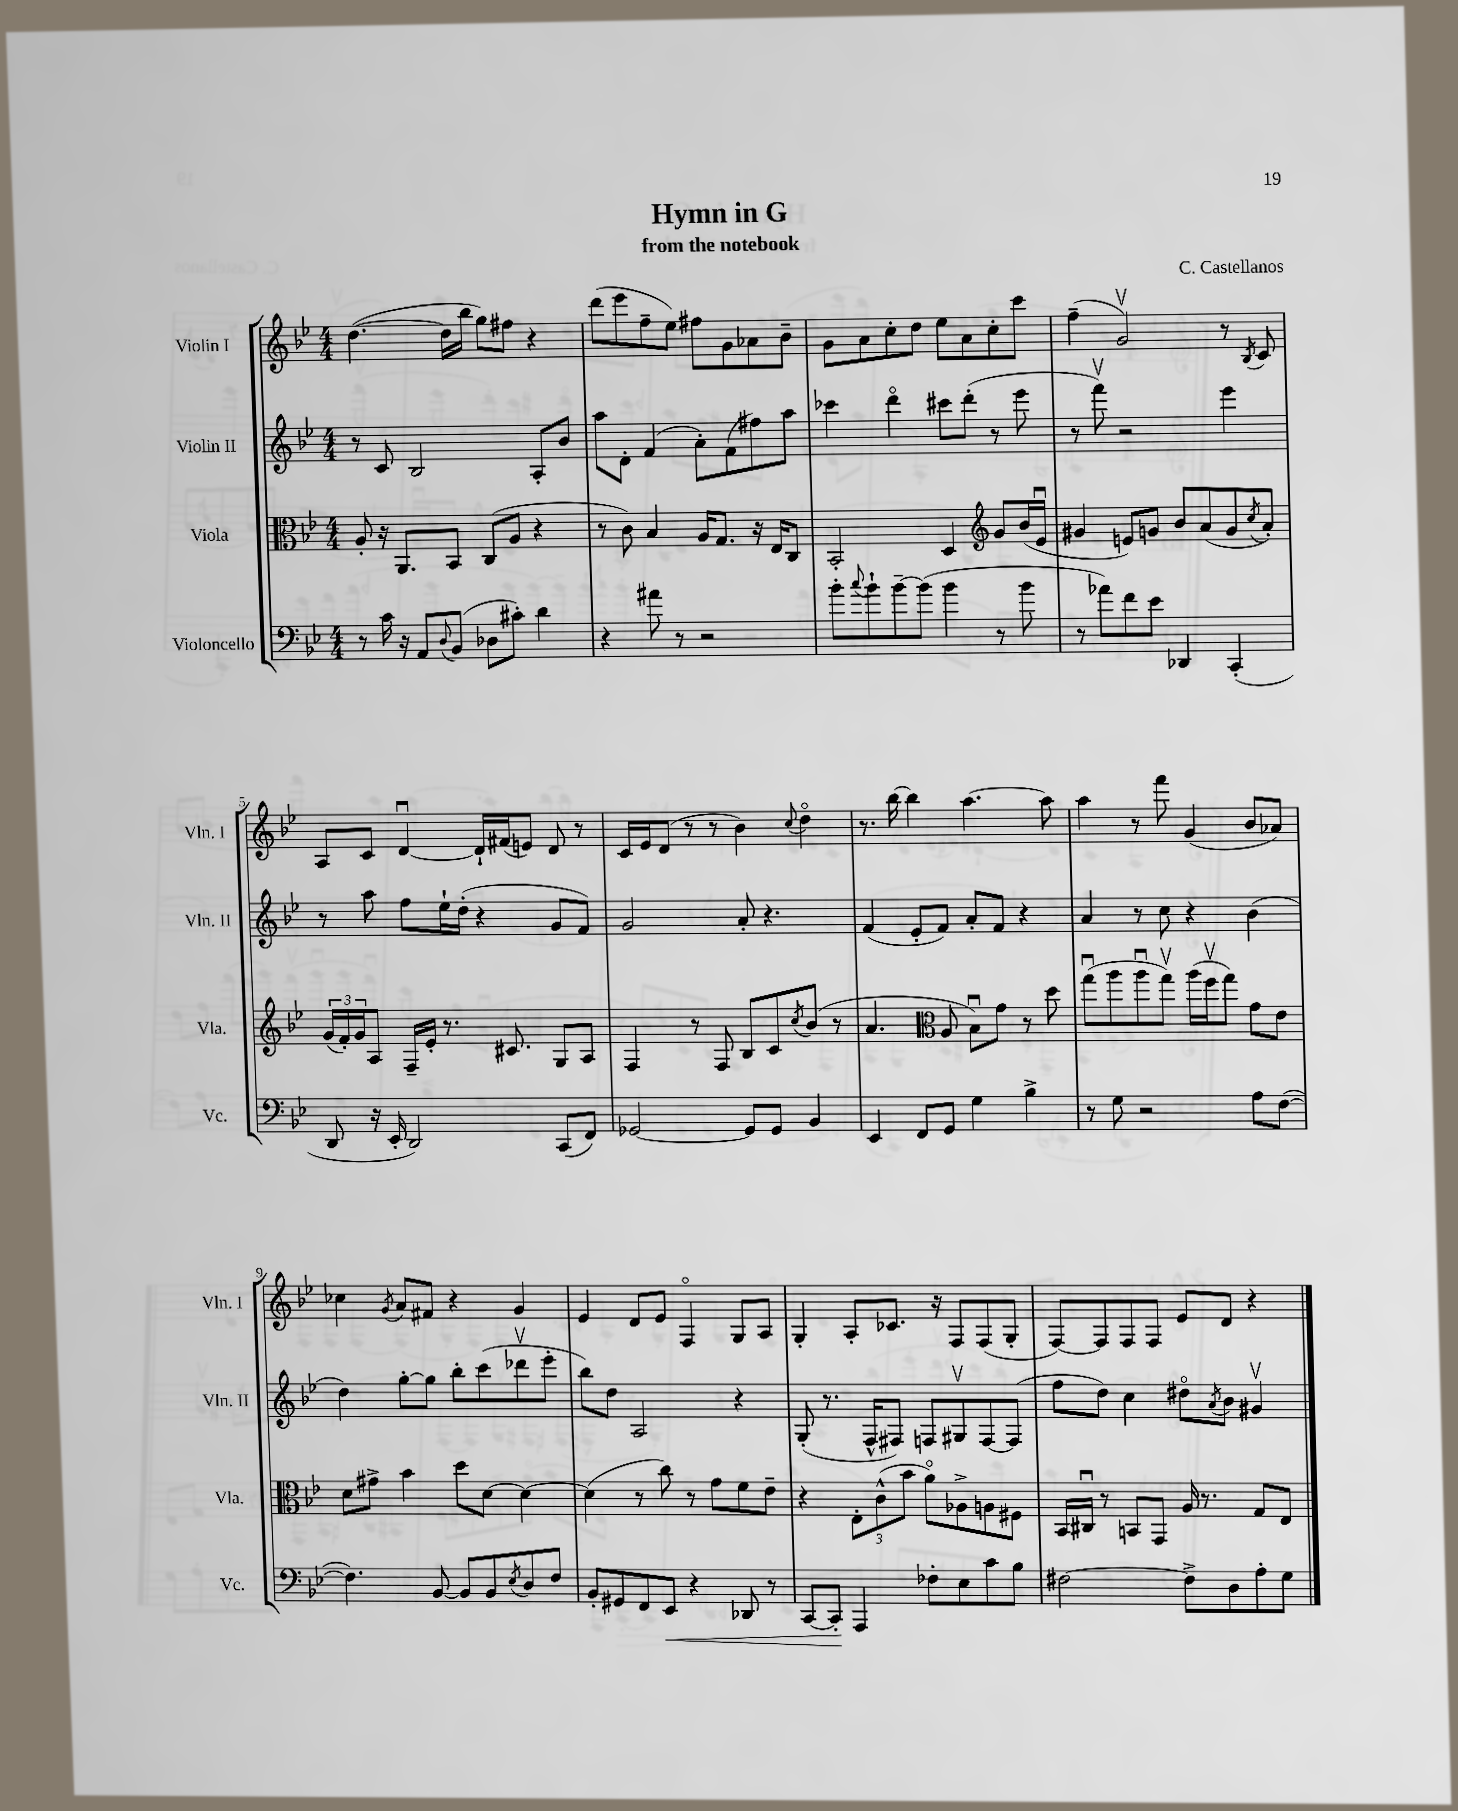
\header { title = "Hymn in G" composer = "C. Castellanos" subtitle = "from the notebook" }
<<
\new StaffGroup <<
\new Staff = "s0" \with { instrumentName = "Violin I" shortInstrumentName = "Vln. I" } {
    \clef treble \key bes \major \numericTimeSignature \time 4/4
    d''4.~( d''16 bes''16 g''8) fis''8 r4 |
    d'''8( ees'''8 f''8-- ees''8) fis''8 g'8 aes'8 bes'8-- |
    g'8 a'8 c''8-. d''8 ees''8 a'8 c''8-. c'''8 |
    f''4--( g'2\upbow) r8 \acciaccatura { bes8 } c'8 |
    a8 c'8 d'4~\downbow d'16-! fis'16( e'8) d'8 r8 |
    c'16 ees'16 d'8( r8 r8 bes'4) \appoggiatura { c''8 } d''4\flageolet |
    r8. bes''16~ bes''4 a''4.~ a''8 |
    a''4 r8 f'''8 g'4( bes'8 aes'8) |
    ces''4 \acciaccatura { g'8 } a'8 fis'8 r4 g'4 |
    ees'4 d'8 ees'8 f4\flageolet g8 a8 |
    g4-. a8-. ces'8. r16 f8 f8( g8-. |
    f8~) f8 f8 f8 ees'8 d'8 r4 \bar "|." |
}
\new Staff = "s1" \with { instrumentName = "Violin II" shortInstrumentName = "Vln. II" } {
    \clef treble \key bes \major \numericTimeSignature \time 4/4
    r8 c'8 bes2 a8-. bes'8 |
    a''8 d'8-. f'4( a'8-.) f'8( fis''8) a''8 |
    ces'''4 d'''4\flageolet cis'''8 d'''8-.( r8 ees'''8 |
    r8 f'''8\upbow) r2 ees'''4 |
    r8 a''8 f''8 ees''16-! d''16-.( r4 g'8 f'8) |
    g'2 a'8-. r4. |
    f'4( ees'8-. f'8) a'8-. f'8 r4 |
    a'4 r8 c''8 r4 bes'4( |
    d''4) g''8~-. g''8 bes''8-. c'''8( des'''8\upbow ees'''8-. |
    bes''8) d''8 a2 r4 |
    g8-.( r8. f16-^ fis8) f8 gis8\upbow f8~ f8( |
    f''8 d''8) c''4 dis''8\flageolet \acciaccatura { a'8 } bes'8 gis'4\upbow \bar "|." |
}
\new Staff = "s2" \with { instrumentName = "Viola" shortInstrumentName = "Vla." } {
    \clef alto \key bes \major \numericTimeSignature \time 4/4
    a8-. r16 a,8. bes,8 c8( a8 r4 |
    r8 c'8) bes4 a16 g8. r16 ees16 c8 |
    bes,2-. d4 \clef treble g'8 bes'16( ees'16\downbow |
    gis'4 e'8) g'8 bes'8 a'8( g'8 \acciaccatura { c''8 } a'8-.) |
    \tuplet 3/2 { g'16( f'16-.) g'16 } a8 f16-- ees'16-. r8. cis'8. g8 a8 |
    f4 r8 f8 bes8 c'8 \acciaccatura { c''8 } bes'8( r8 |
    a'4. \clef alto a8 bes8\downbow) g'8 r8 d''8 |
    g''8\downbow( a''8 a''8\downbow g''8\upbow) a''16( f''16\upbow g''8) g'8 ees'8 |
    d'8 gis'8-> bes'4 d''8 d'8~ d'4~ |
    d'4( r8 c''8) r8 g'8 f'8 ees'8-- |
    r4 \tuplet 3/2 { ees8-. c'8-^( bes'8 } a'8\flageolet) aes8-> a8 fis8 |
    bes,16 cis16\downbow r8 b,8 g,8 a16 r8. g8 ees8 \bar "|." |
}
\new Staff = "s3" \with { instrumentName = "Violoncello" shortInstrumentName = "Vc." } {
    \clef bass \key bes \major \numericTimeSignature \time 4/4
    r8 c'16 r16 a,8 \appoggiatura { d8 } bes,8( des8 cis'8-.) d'4 |
    r4 ais'8 r8 r2 |
    bes'8-. \appoggiatura { c''8 } bes'8-! bes'8~-- bes'8( bes'4 r8 bes'8 |
    r8 aes'8) f'8 ees'8 des,4 c,4-.( |
    d,8 r16 ees,16-. d,2) c,8( f,8) |
    ges,2~ ges,8 ges,8 bes,4 |
    ees,4 f,8 g,8 g4 bes4-> |
    r8 g8 r2 a8 f8~( |
    f4.) bes,8~ bes,8 bes,8 \acciaccatura { ees8 } d8 f8 |
    bes,8-. gis,8 f,8 ees,8\< r4 des,8 r8 |
    c,8~ c,8-.\! a,,4 fes8-. ees8 c'8 bes8 |
    fis2~ fis8-> d8 a8-. g8 \bar "|." |
}
>>
>>
